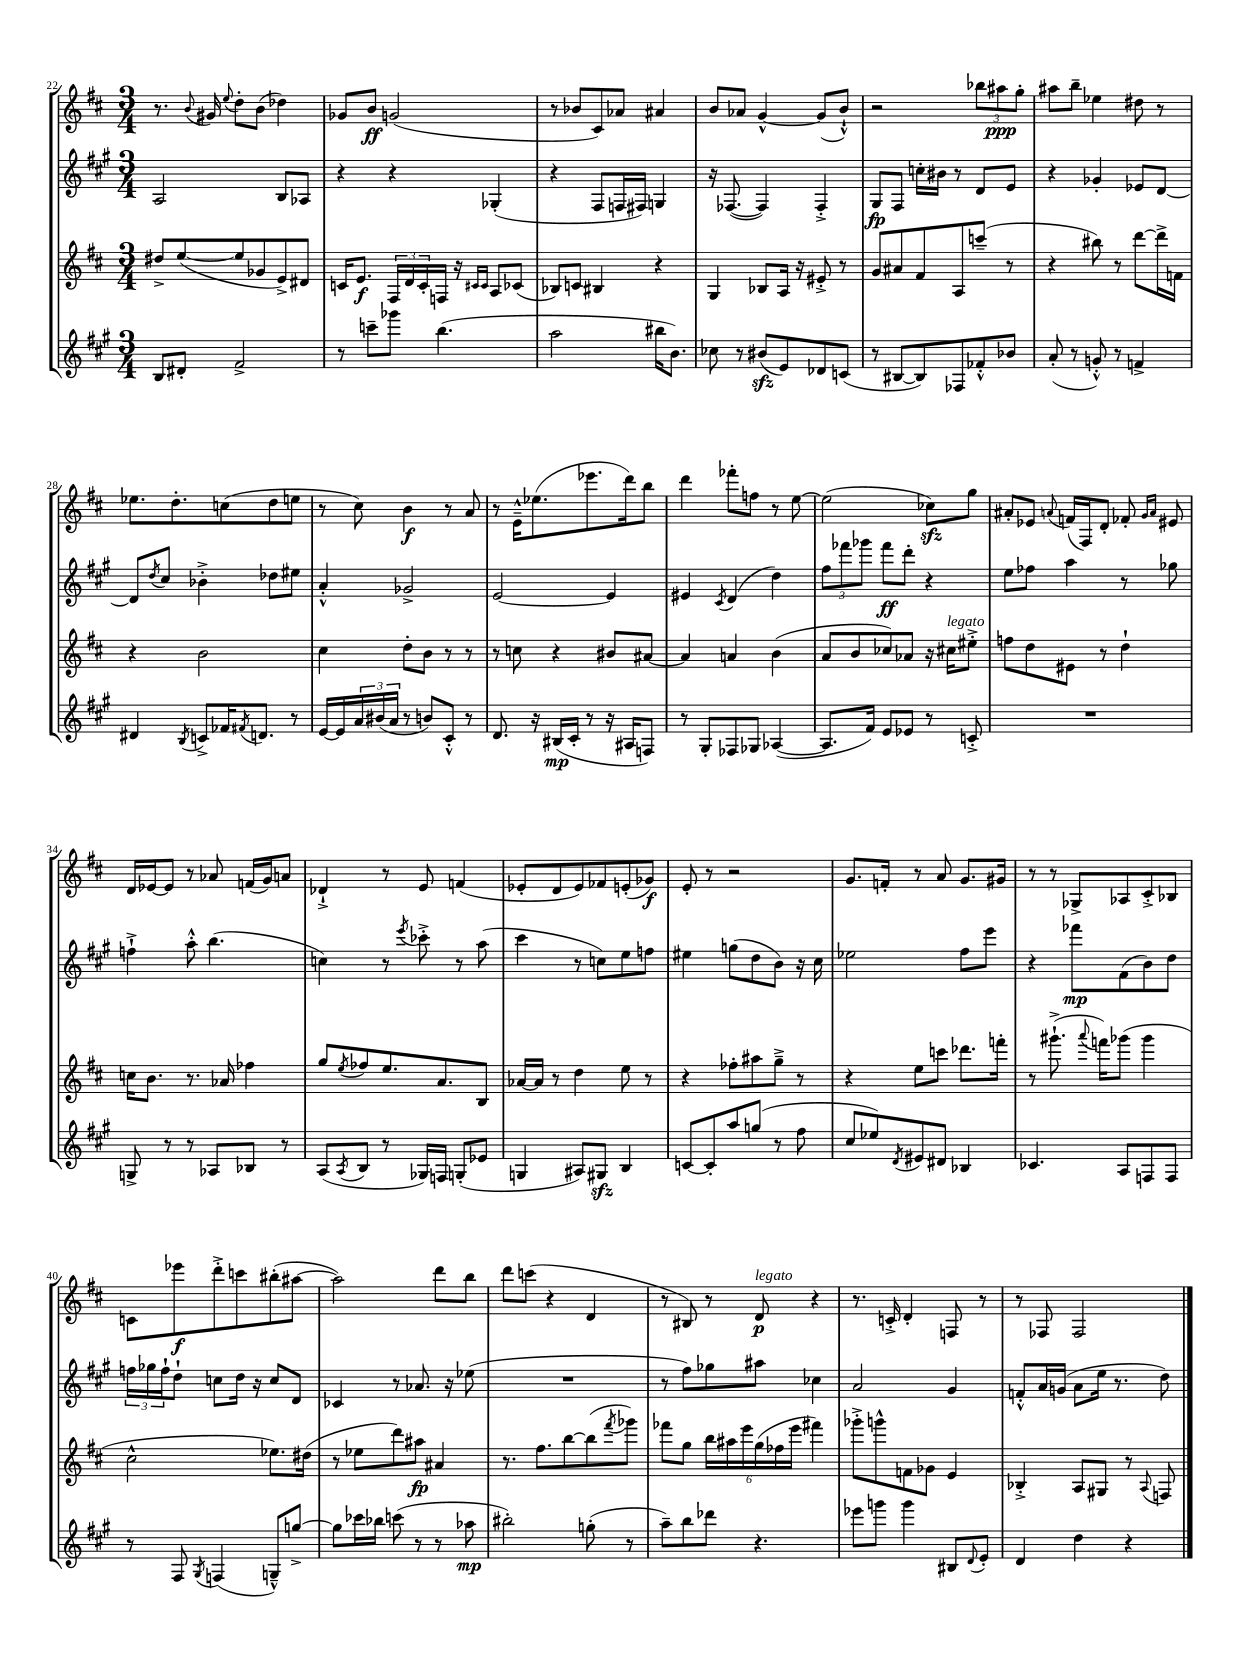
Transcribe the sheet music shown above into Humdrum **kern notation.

**kern	**kern	**kern	**kern
*staff4	*staff3	*staff2	*staff1
*clefG2	*clefG2	*clefG2	*clefG2
*k[f#c#g#]	*k[f#c#]	*k[f#c#g#]	*k[f#c#]
*M3/4	*M3/4	*M3/4	*M3/4
8B	8dd#^	2A	8.r
8d#'	([8ee	.	.
.	.	.	8qqb
.	.	.	16g#
.	.	.	8qqee
2f#^	8ee]	.	8dd'
.	8g-	.	(8b
.	8e^)	8B	4dd-)
.	8d#	8A-	.
=	=	=	=
8r	16c	4r	8g-
.	8.e	.	.
8ccc~	.	.	8b
8ggg-	24F#	4r	(2g
.	24d	.	.
.	24c'	.	.
(4.bb	16F	.	.
.	16r	.	.
.	16qqc#	.	.
.	16qqc#	.	.
.	8A	(4G-'	.
.	(8c-	.	.
=	=	=	=
2aa	8B-)	4r	8r
.	8c	.	8b-
.	4B#	8F#	8c#)
.	.	16F	8a-
.	.	16F#)	.
16bb#	4r	4G	4a#
8.b)	.	.	.
=	=	=	=
8cc-	4G	16r	8b
.	.	([8.F-	.
8r	.	.	8a-
(8b#	8B-	4F-])	[4g^^
8e)	16A	.	.
.	16r	.	.
8d-	8e#'^	4F-'^	(8g]
(8c	8r	.	8b`^^)
=	=	=	=
8r	8g	8G#	2r
[8B#	8a#	8F#	.
8B#])	8f#	16cc'	.
.	.	16b#	.
8F-	8A	8r	.
8f-'^^	(8ccc~	8d	12bb-
.	.	.	12aa#
8b-	8r	8e	.
.	.	.	12gg'
=	=	=	=
(8a'	4r	4r	8aa#
8r	.	.	8bb~
8g'^^)	8bb#)	4g-'	4ee-
8r	8r	.	.
4f^	[8ddd	8e-	8dd#
.	16ddd^]	[8d	8r
.	16f	.	.
=	=	=	=
4d#	4r	8d]	8.ee-
.	.	8qdd	.
.	.	8cc#	.
.	.	.	8.dd'
8qB	.	.	.
8c^	2b	4b-'^	.
16f-	.	.	(8cc
8qf#	.	.	.
8.d	.	.	.
.	.	8dd-	8dd
8r	.	8ee#	8ee
=	=	=	=
[16e	4cc#	4a'^^	8r
16e]	.	.	.
24a	.	.	8cc#)
(24b#	.	.	.
24a	.	.	.
8r	8dd'	2g-^	4b
8b)	8b	.	.
8c#'^^	8r	.	8r
8r	8r	.	8a
=	=	=	=
8.d	8r	[2e	8r
.	8cc	.	16e~^^
16r	.	.	(8.ee-
(16B#	4r	.	.
16c#'	.	.	.
8r	.	.	8.eee-
16r	8b#	4e]	.
16A#	.	.	16ddd)
8F)	[8a#	.	8bb
=	=	=	=
8r	4a#]	4e#	4ddd
8G#'	.	.	.
.	.	8qc#	.
8F-	4a	(4d	8fff-'
8G-	.	.	8ff
([4A-	(4b	4dd)	8r
.	.	.	[8ee
=	=	=	=
8.A-]	8a	12ff#	(2ee]
.	.	12fff-	.
.	8b	.	.
.	.	12ggg-	.
16f#)	.	.	.
8e	8cc-)	8fff-	.
8e-	8a-	8ddd'	.
8r	16r	4r	8cc-)
.	16cc#	.	.
8c'^	8ee#'^	.	8gg
=	=	=	=
2.r	8ff	8ee	8a#'
.	8dd	8ff-	8e-
.	.	.	8qqa
.	8e#	4aa	(16f
.	.	.	16F#)
.	8r	.	8d'
.	4dd`	8r	8f-'
.	.	.	16qqg
.	.	.	16qqa
.	.	8gg-	8e#
=	=	=	=
8G^	16cc	4ff`^	16d
.	8.b	.	[16e-
8r	.	.	8e-]
8r	8.r	8aa'^^	8r
8A-	.	(4.bb	8a-
.	16a-	.	.
8B-	4ff-	.	(16f
.	.	.	16g)
8r	.	.	8a
=	=	=	=
(8A	8gg	4cc)	4d-`^
8qA	8qee	.	.
8B	8ff-	.	.
8r	8.ee	8r	8r
.	.	8qeee	.
16G-)	.	8ccc-'^	8e
16F	8.a	.	.
(8G'	.	8r	(4f
8e-	8B	(8aa	.
=	=	=	=
4G	[16a-	4ccc#	8e-'
.	16a-]	.	.
.	8r	.	8d
8A#)	4dd	8r	8e-)
8G#	.	8cc)	8f-
4B	8ee	8ee	(8e'
.	8r	8ff	8g-)
=	=	=	=
[8c	4r	4ee#	8e'
8c']	.	.	8r
8aa	8ff-'	(8gg	2r
(8gg	8aa#	8dd	.
8r	8gg~^	8b)	.
8ff#	8r	16r	.
.	.	16cc#	.
=	=	=	=
8cc#	4r	2ee-	8.g
8ee-)	.	.	.
.	.	.	16f'
8qd	.	.	.
8e#	8ee	.	8r
8d#	8ccc	.	8a
4B-	8.ddd-	8ff#	8.g
.	.	8eee	.
.	16fff'	.	16g#
=	=	=	=
4.c-	8r	4r	8r
.	(8.ggg#`^	.	8r
.	.	8fff-	8G-^
.	8qqaaa	.	.
.	16fff)	.	.
8A	(8ggg-	(8f#	8A-
8F	4ggg-	8b)	8c#'^
8F	.	8dd	8B-
=	=	=	=
8r	2cc#^^	24ff	8c
.	.	24gg-	.
.	.	24ff`	.
8F#	.	8dd`	8eee-
8qG#	.	.	.
(4F	.	8cc	8ddd'^
.	.	16dd	8ccc
.	.	16r	.
8G~^^)	8.ee-)	8cc	(8bb#'
[8gg^	.	8d	[8aa#
.	(16dd#	.	.
=	=	=	=
8gg]	8r	4c-	2aa#])
16ccc-	8ee-	.	.
16bb-	.	.	.
(8ccc	8ddd)	8r	.
8r	8aa#	8.a-	.
8r	4a#	.	8ddd
.	.	16r	.
8aa-	.	(8ee-	8bb
=	=	=	=
2bb#')	8.r	2.r	8ddd
.	.	.	(8ccc
.	8.ff#	.	.
.	.	.	4r
.	[8bb	.	.
(8gg'	(8bb]	.	4d
.	8qfff#	.	.
8r	8ggg-)	.	.
=	=	=	=
8aa~)	8fff-	8r	8r
8bb	8gg	8ff#)	8B#)
8ddd-	24bb	8gg-	8r
.	24aa#	.	.
.	24eee	.	.
4.r	(24gg	8aa#	8d
.	24ff-	.	.
.	24eee	.	.
.	4fff#)	4cc-	4r
=	=	=	=
8eee-	8ggg-'^	2a	8.r
8ggg	8ggg^^	.	.
.	.	.	16c'^
4ggg	8f	.	4d'
.	8g-	.	.
8B#	4e	4g#	8F
8qqd	.	.	.
8e'	.	.	8r
=	=	=	=
4d	4B-'^	8f'^^	8r
.	.	16a	8F-
.	.	(16g	.
4dd	8A	8a	2F-
.	8G#	16ee	.
.	.	8.r	.
4r	8r	.	.
.	8qqA	.	.
.	8F	8dd)	.
==	==	==	==
*-	*-	*-	*-
